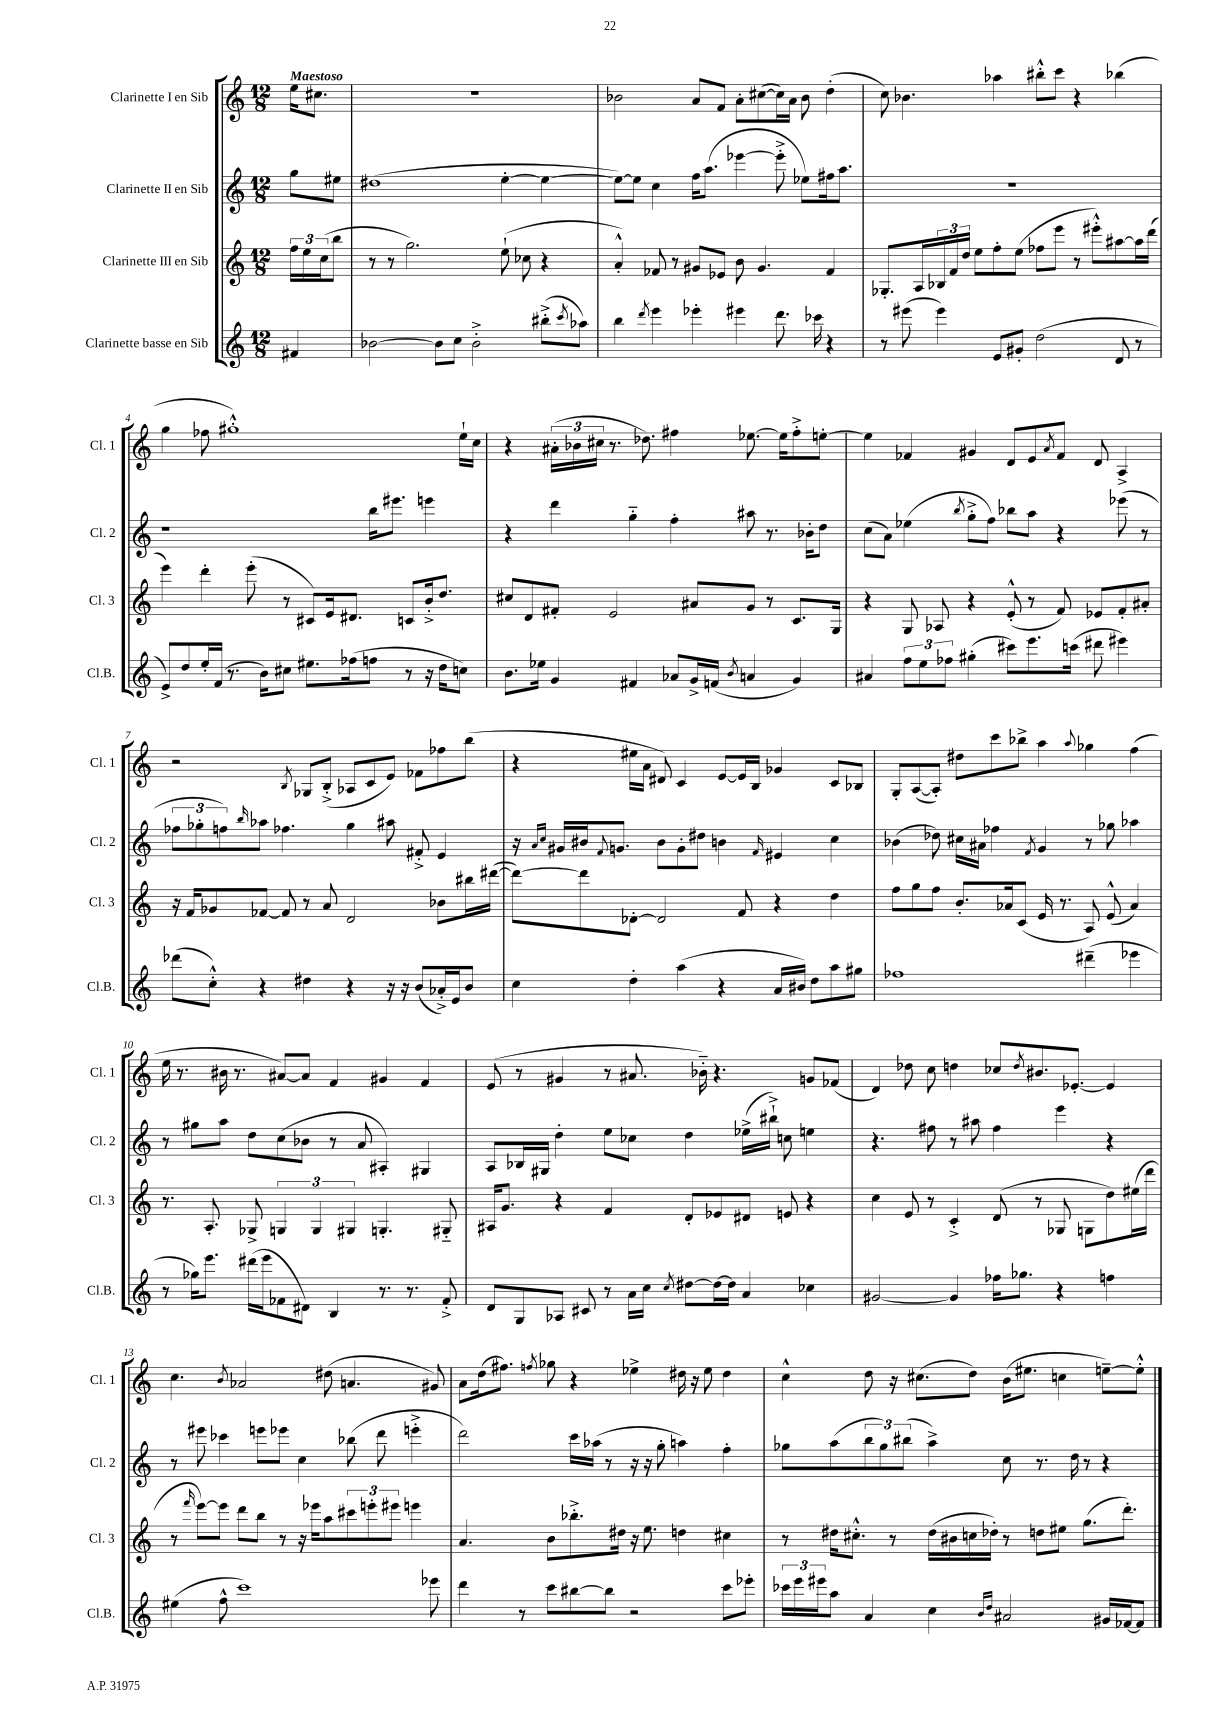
<<
\new StaffGroup <<
\new Staff = "s0" \with { instrumentName = "Clarinette I en Sib" shortInstrumentName = "Cl. 1" } {
    \clef treble \key c \major \numericTimeSignature \time 12/8 \partial 4 \tempo "Maestoso"
    e''16 cis''8. |
    R1. |
    bes'2 a'8 f'8 a'8-. cis''8~( cis''16) a'16 bes'8 d''4-.( |
    c''8) bes'4. aes''4 bis''8-.-^ c'''8 r4 bes''4( |
    g''4 fes''8 gis''1-.-^) e''16-! c''16 |
    r4 \tuplet 3/2 { ais'16-.( bes'16 cis''16 } r8. des''8.) fis''4 ees''8.~ ees''16 fis''8-.-> e''8~-. |
    e''4 fes'4 gis'4 d'8 e'8 \acciaccatura { a'8 } fes'8 d'8 a4-> |
    r2 \acciaccatura { b8 } ges8 b8-.->( aes8 c'8 e'8) fes'8 fes''8 b''8( |
    r4 eis''16 a'16 dis'8) c'4 e'8~ e'16 b16 ges'4 c'8 bes8 |
    g8-. a8~( a8-.) dis''8 c'''8 bes''8-> a''4 \appoggiatura { a''8 } ges''4 f''4( |
    e''16 r8. bis'16 r8. ais'8~) ais'8 f'4 gis'4 f'4 |
    e'8( r8 gis'4 r8 ais'8. bes'16-_) r4. g'8 fes'8( |
    d'4) des''8 c''8 d''4 ces''8 \acciaccatura { d''8 } bis'8. ees'8.~-. ees'4 |
    c''4. \acciaccatura { b'8 } aes'2 dis''8( a'4. gis'8) |
    a'8 d''16( fis''8.) \acciaccatura { f''8 } ges''8 r4 ees''4-> dis''16 r16 ees''8 dis''4 |
    c''4-^ d''8 r16 cis''8.( d''8) b'16( eis''8. c''4 e''8~--) e''8-.-^ \bar "|." |
}
\new Staff = "s1" \with { instrumentName = "Clarinette II en Sib" shortInstrumentName = "Cl. 2" } {
    \clef treble \key c \major \numericTimeSignature \time 12/8 \partial 4
    g''8 eis''8 |
    dis''1( e''4~-. e''4~ |
    e''8~) e''8 c''4 f''16 a''8.( ees'''4~ ees'''8-.-> ees''8) fis''16 a''8. |
    R1. |
    r1 b''16 eis'''8. e'''4 |
    r4 d'''4 g''4-_ f''4-. ais''8 r8. bes'16-. d''8 |
    c''8( a'8) ees''4( \acciaccatura { b''8 } g''8-.-> f''8) bes''8 a''8 r4 ees'''8( r8 |
    \tuplet 3/2 { fes''8 ges''8-. f''8) } \grace { b''16 } aes''8 fes''4. ges''4 ais''8 fis'8-.-> e'4 |
    r16 \grace { a'16 c''16 } gis'16 bis'16 \appoggiatura { f'8 } g'8. bis'8 g'8-. dis''8 b'4 \grace { f'16 } eis'4 c''4 |
    bes'4( des''8) cis''16 ais'16 fes''4 \acciaccatura { f'8 } g'4 r8 ges''8 aes''4 |
    r8 gis''8 a''8 d''8 c''8( bes'8 r8 a'8 ais4-.) gis4 |
    a8 bes16 gis16 d''4-. e''8 ces''8 d''4 ees''16->( bis''16-!->) c''8 e''4 |
    r4. fis''8 r8 ais''8 fis''4 e'''4 r4 |
    r8 eis'''8 ces'''4 e'''8 ees'''8 c''4 bes''8( d'''8 e'''4-.-> |
    d'''2) c'''16 aes''16( r8 r16 r16 g''8-. a''4) f''4-. |
    ges''8 a''8( \tuplet 3/2 { b''8 ges''8) bis''8( } a''4->) c''8 r8. d''16 r8 r4 \bar "|." |
}
\new Staff = "s2" \with { instrumentName = "Clarinette III en Sib" shortInstrumentName = "Cl. 3" } {
    \clef treble \key c \major \numericTimeSignature \time 12/8 \partial 4
    \tuplet 3/2 { f''16 e''16 c''16( } b''8 |
    r8 r8 g''2.) e''8-!( ces''8 r4 |
    a'4-.-^) fes'8 r8 gis'8 ees'8 b'8 gis'4. fes'4 |
    ges8.-. a16 \tuplet 3/2 { bes16 f'16 d''16 } e''8 f''8-. e''8( fes''8 e'''8 r8 eis'''8-.-^) ais''8~ ais''16 d'''16( |
    e'''4) d'''4-. e'''8-.( r8 cis'8) e'16 dis'8. c'8 b'16-.-> d''8. |
    cis''8 d'8 fis'8-. e'2 ais'8 g'8 r8 c'8. g16 |
    r4 g8 aes8 r4 e'8-.-^( r8 f'8) ees'8 f'8-. ais'8-. |
    r16 f'16 ges'8 fes'8~ fes'8 r8 a'8 d'2 bes'8 bis''16 dis'''16~( |
    dis'''8~) dis'''8 des'8~-. des'2 f'8 r4 d''4 |
    f''8 g''8 f''8 b'8.-. aes'16 c'8( e'16 r8. a8) e'8-^( aes'4) |
    r8. a8.-. ges8-> \tuplet 3/2 { g4 g4 gis4 } g4.-. gis8-_ |
    ais16 g'8. r4 f'4 d'8-. ees'8 dis'8 e'8 r4 |
    c''4 e'8 r8 c'4-.-> d'8( r8 ges8 g8 d''8) eis''16( d'''16 |
    r8 \grace { f'''16 } e'''8~) e'''8 d'''8 b''8 r8 r16 ees'''16 a''8 \tuplet 3/2 { cis'''8 e'''8-. eis'''8 } e'''4 |
    a'4. b'8 bes''8.-.-> dis''16 r16 e''8. d''4 cis''4 |
    r8 dis''16 cis''8.-.-^ r8 dis''16( bis'16 c''16 des''16-.) r8 d''8 eis''8 g''8.( d'''8.-.) \bar "|." |
}
\new Staff = "s3" \with { instrumentName = "Clarinette basse en Sib" shortInstrumentName = "Cl.B." } {
    \clef treble \key c \major \numericTimeSignature \time 12/8 \partial 4
    fis'4 |
    bes'2~ bes'8 c''8 bes'2-.-> bis''8-.->( \acciaccatura { c'''8 } aes''8) |
    b''4 \acciaccatura { d'''8 } e'''4 ees'''4-. eis'''4 d'''8. ces'''16 r4 |
    r8 eis'''8( eis'''4) e'8 gis'8-. d''2( d'8 r8 |
    e'8->) d''8 e''16-. f'16( r8. b'16) cis''8 eis''8. fes''16( f''8 r8 r16 d''16 c''8) |
    b'8. ees''16 g'4 fis'4 aes'8 g'16-> f'16( \acciaccatura { b'8 } a'4 g'4) |
    ais'4 \tuplet 3/2 { f''8 e''8 fes''8 } gis''4-.( cis'''8) e'''8. c'''16( dis'''8 eis'''4) |
    des'''8( c''8-.-^) r4 dis''4 r4 r16 r16 b'8( aes'16-.->) e'16 b'8 |
    c''4 d''4-. a''4( r4 a'16 bis'16) d''8 a''8 gis''8 |
    fes''1 dis'''4--( ees'''4 |
    r8 ges''16) e'''8. dis'''16( e'''16 fes'8 dis'8) b4 r8. r8. fes'8-.-> |
    d'8 g8 aes8 cis'8 r8 a'16 c''16 \acciaccatura { c''8 } dis''8~ dis''16~ dis''16 a'4 ces''4 |
    gis'2~ gis'4 fes''16 ges''8. r4 f''4 |
    eis''4( f''8-^ c'''1) ees'''8 |
    d'''4 r8 c'''8 bis''8~ bis''8 r2 c'''8 ees'''8-. |
    \tuplet 3/2 { ces'''16 e'''16 eis'''16 } a''8 a'4 c''4 \grace { b'16 d''16 } ais'2 gis'16 fes'16~ fes'8 \bar "|." |
}
>>
>>
